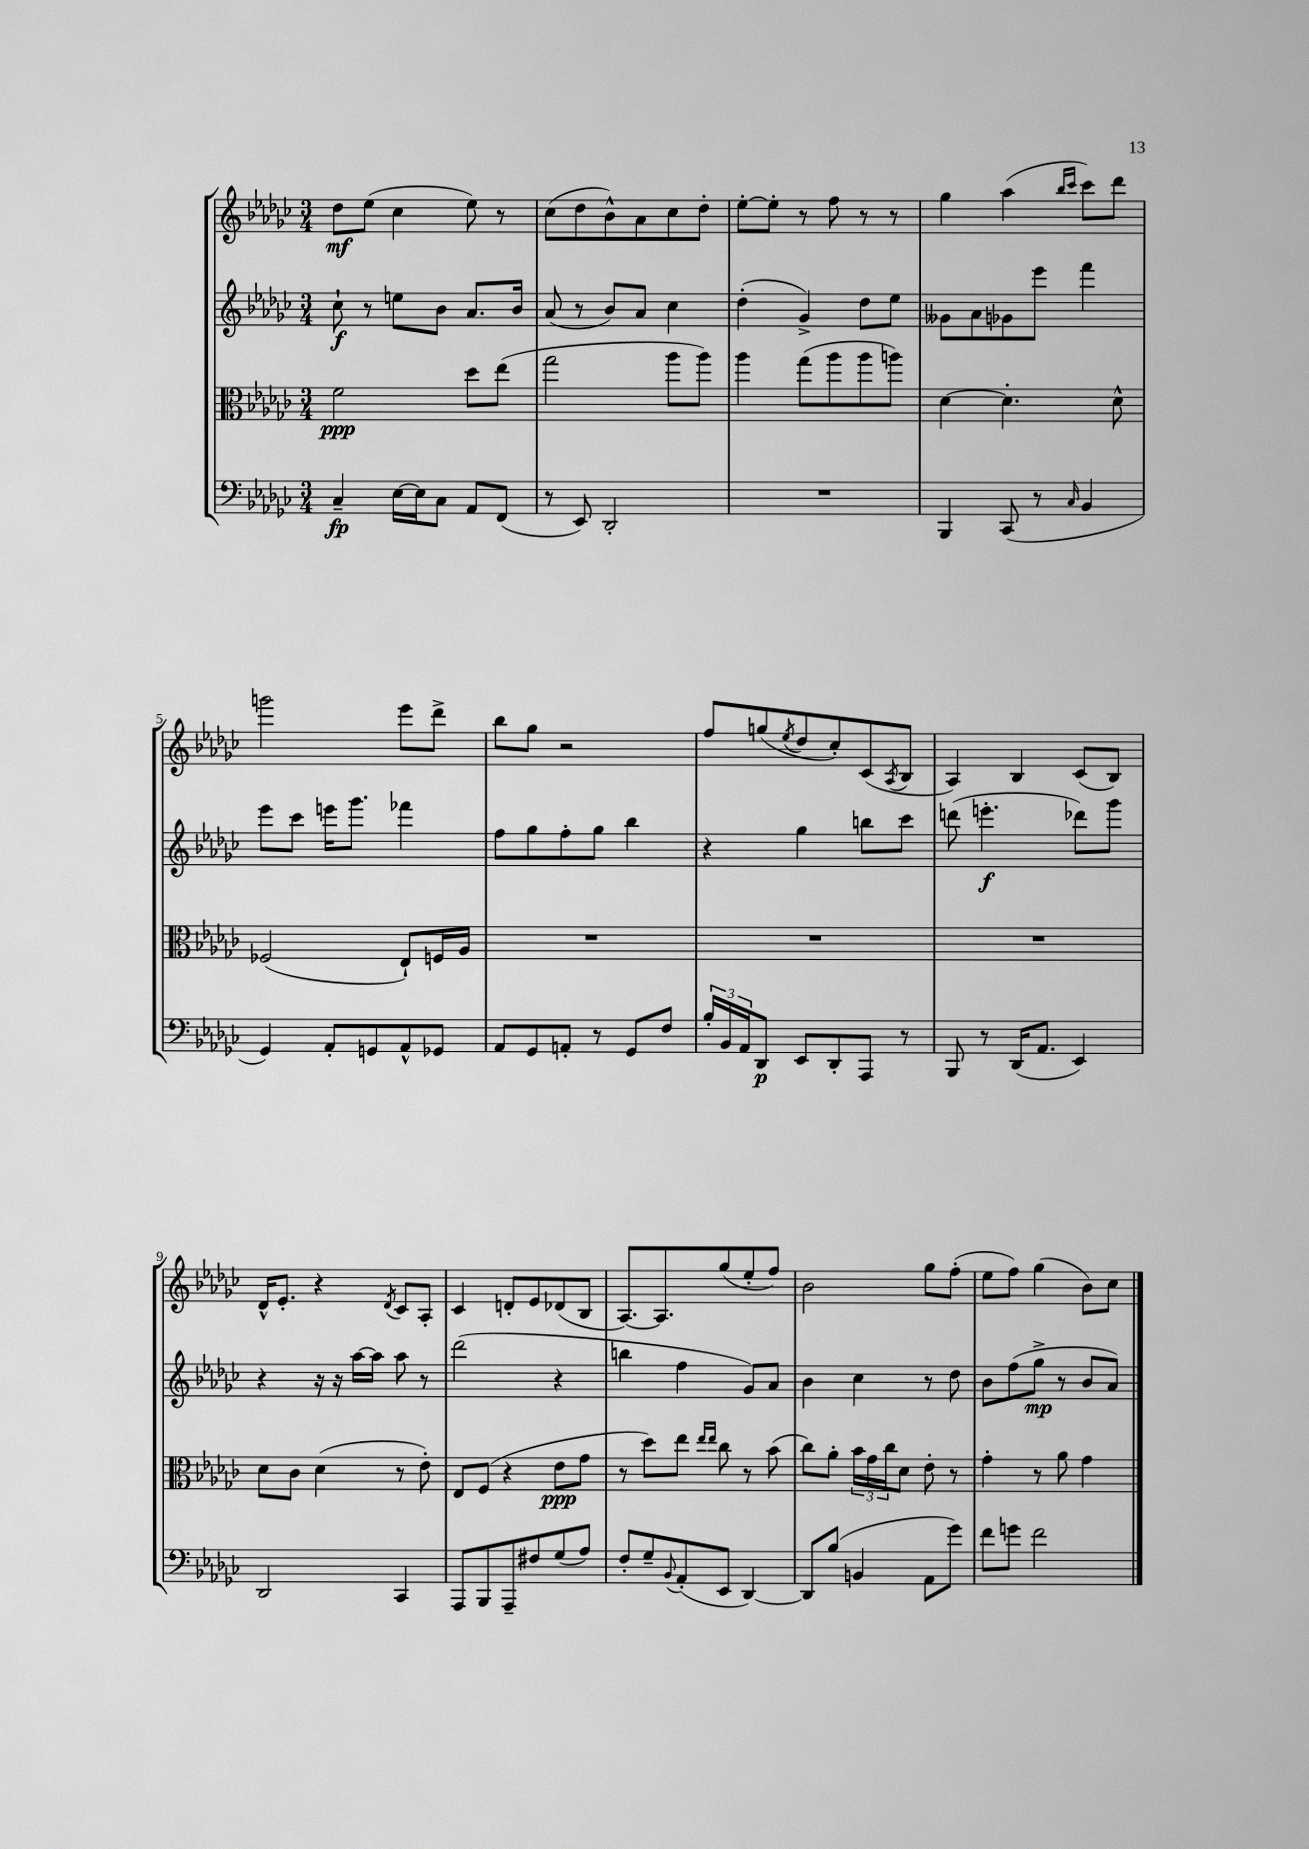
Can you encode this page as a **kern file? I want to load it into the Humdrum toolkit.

**kern	**kern	**kern	**kern
*staff4	*staff3	*staff2	*staff1
*clefF4	*clefC3	*clefG2	*clefG2
*k[b-e-a-d-g-c-]	*k[b-e-a-d-g-c-]	*k[b-e-a-d-g-c-]	*k[b-e-a-d-g-c-]
*M3/4	*M3/4	*M3/4	*M3/4
4C-~	2f	8cc-`	8dd-
.	.	8r	(8ee-
[16E-	.	8ee	4cc-
16E-]	.	.	.
8C-	.	8b-	.
8AA-	8dd-	8.a-	8ee-)
(8FF	(8ee-	.	8r
.	.	16b-	.
=	=	=	=
8r	2gg-	(8a-	(8cc-
8EE-)	.	8r	8dd-
2DD-'	.	8b-)	8b-^^)
.	.	8a-	8a-
.	8aa-	4cc-	8cc-
.	8aa-)	.	8dd-'
=	=	=	=
2.r	4aa-	(4dd-'	[8ee-'
.	.	.	8ee-']
.	(8gg-	4g-^)	8r
.	8aa-	.	8ff
.	8aa-	8dd-	8r
.	8aa)	8ee-	8r
=	=	=	=
4BBB-	[4d-	8g--	4gg-
.	.	8a-	.
(8CC-	4.d-']	8g-	(4aa-
8r	.	8eee-	.
.	.	.	16qqbb-
16qqC-	.	.	16qqccc-
4BB-	.	4fff	8ccc-)
.	8d-^^	.	8ddd-
=	=	=	=
4GG-)	(2F-	8eee-	2ggg
.	.	8ccc-	.
8AA-'	.	16eee	.
.	.	8.ggg-	.
8GG	.	.	.
8AA-^^	8E-`)	4fff-	8eee-
8GG-	16F	.	8ddd-^
.	16A-	.	.
=	=	=	=
8AA-	2.r	8ff	8bb-
8GG-	.	8gg-	8gg-
8AA'	.	8ff'	2r
8r	.	8gg-	.
8GG-	.	4bb-	.
8F	.	.	.
=	=	=	=
24B-'	2.r	4r	8ff
24BB-	.	.	.
24AA-	.	.	.
8DD-	.	.	(8gg
.	.	.	8qee-
8EE-	.	4gg-	8dd-
8DD-'	.	.	8cc-')
8AAA-	.	8bb	(8c-
.	.	.	8qA-
8r	.	8ccc-	8B-
=	=	=	=
8BBB-	2.r	(8ddd	4A-)
8r	.	4.eee'	.
(16DD-	.	.	4B-
8.AA-	.	.	.
4EE-)	.	8ddd-)	(8c-
.	.	8ggg-	8B-)
=	=	=	=
2DD-	8d-	4r	16d-^^
.	.	.	8.e-'
.	8c-	.	.
.	(4d-	16r	4r
.	.	16r	.
.	.	[16aa-	.
.	.	16aa-]	.
.	.	.	8qd-
4CC-	8r	8aa-	8c-
.	8e-')	8r	8A-'
=	=	=	=
8AAA-	8E-	(2ddd-	4c-
8BBB-	(8F	.	.
8AAA-~	4r	.	8d'
8F#	.	.	8e-
(8G-	8e-	4r	(8d-
8A-)	8g-	.	8B-
=	=	=	=
8F'	8r	4bb	[8.A-)
8G-~	8dd-)	.	.
.	.	.	8.A-]
8qqBB-	.	.	.
(8AA-'	8ee-	4ff	.
.	16qqee-	.	.
.	16qqee-	.	.
8EE-	8cc-	.	(8gg-
[4DD-)	8r	8g-)	8ee-'
.	(8b-	8a-	8ff)
=	=	=	=
8DD-]	8cc-)	4b-	2b-
(8B-	8a-'	.	.
4BB	24b-	4cc-	.
.	24g-	.	.
.	24cc-	.	.
.	8d-	.	.
8AA-	8e-'	8r	8gg-
8g-)	8r	8dd-	(8ff'
=	=	=	=
8f	4g-'	8b-	8ee-
8g	.	(8ff	8ff)
2f	8r	8gg-^	(4gg-
.	8a-	8r	.
.	4g-	8b-	8b-)
.	.	8a-)	8cc-
==	==	==	==
*-	*-	*-	*-
